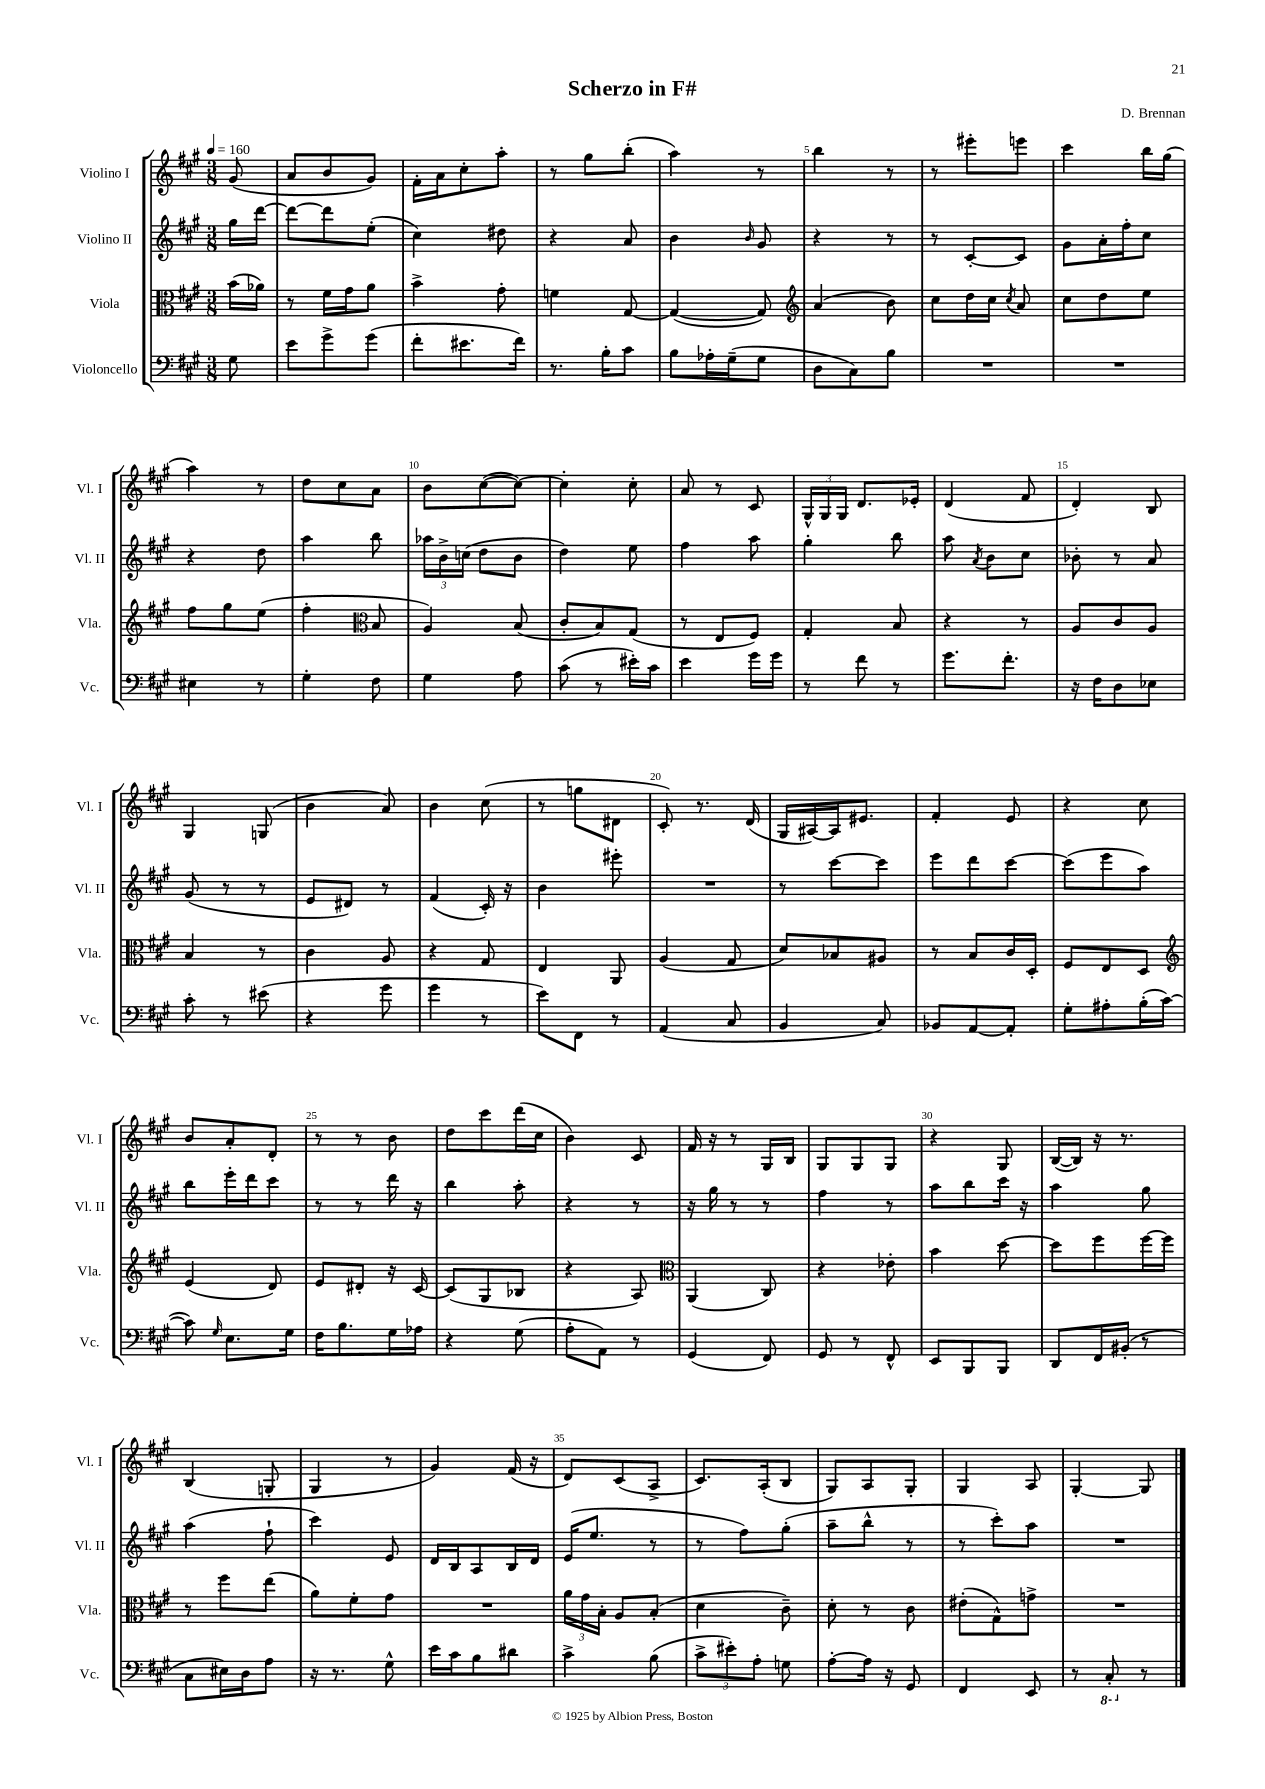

**kern	**kern	**kern	**kern
*staff4	*staff3	*staff2	*staff1
*clefF4	*clefC3	*clefG2	*clefG2
*k[f#c#g#]	*k[f#c#g#]	*k[f#c#g#]	*k[f#c#g#]
*M3/8	*M3/8	*M3/8	*M3/8
*MM160	*MM160	*MM160	*MM160
8G#	(16b	16gg#	(8g#
.	16a-)	[16ddd	.
=	=	=	=
8e	8r	8ddd_	8a
8g#^	16f#	8ddd]	8b
.	16g#	.	.
(8g#	8a	(8ee'	8g#)
=	=	=	=
8f#'	4b^	4cc#)	16f#'
.	.	.	16a
8.e#	.	.	8cc#'
.	8g#'	8dd#	8aa'
16f#)	.	.	.
=	=	=	=
8.r	4f	4r	8r
.	.	.	8gg#
16B'	.	.	.
8c#	[8G#	8a	(8bb'
=	=	=	=
8B	(4G#_	4b	4aa)
16A-'	.	.	.
(16G#~	.	.	.
.	.	16qqb	.
8G#	8G#])	8g#	8r
=	=	=	=
*	*clefG2	*	*
8D	(4a	4r	4bb
8C#)	.	.	.
8B	8b)	8r	8r
=	=	=	=
4.r	8cc#	8r	8r
.	16dd	[8c#'	8eee#'
.	16cc#	.	.
.	8qcc#	.	.
.	8a	8c#]	8eee
=	=	=	=
4.r	8cc#	8g#	4ccc#
.	8dd	16a'	.
.	.	16ff#'	.
.	8ee	8cc#	16bb
.	.	.	(16gg#
=	=	=	=
4E#	8ff#	4r	4aa)
.	8gg#	.	.
8r	(8ee	8dd	8r
=	=	=	=
4G#'	4ff#'	4aa	8dd
.	.	.	8cc#
*	*clefC3	*	*
8F#	8B	8bb	8a
=	=	=	=
4G#	4A)	24aa-	8b
.	.	24b^	.
.	.	(24cc	.
.	.	8dd	([8cc#
8A	(8B	8b	8cc#_)
=	=	=	=
(8c#	8c#'	4dd)	4cc#']
8r	8B)	.	.
16e#')	(8G#	8ee	8cc#'
16c#	.	.	.
=	=	=	=
4e	8r	4ff#	8a
.	8E	.	8r
16g#	8F#)	8aa	8c#
16g#	.	.	.
=	=	=	=
8r	4G#'	4gg#'	24G#^^
.	.	.	24G#
.	.	.	24G#
8f#	.	.	8.d
8r	8B	8bb	.
.	.	.	16e-'
=	=	=	=
8.g#	4r	8aa	(4d
.	.	8qa	.
.	.	8b	.
8.f#'	.	.	.
.	8r	8cc#	8f#
=	=	=	=
16r	8A	8b-'	4d')
16F#	.	.	.
8D	8c#	8r	.
8E-	8A	8a	8B
=	=	=	=
8c#'	4B	(8g#	4G#
8r	.	8r	.
(8e#	8r	8r	(8G
=	=	=	=
4r	4c#	8e	4b
.	.	8d#)	.
8g#	8A	8r	8a)
=	=	=	=
4g#	4r	(4f#	4b
8r	8G#	16c#')	(8cc#
.	.	16r	.
=	=	=	=
8e)	4E	4b	8r
8FF#	.	.	8gg
8r	8AA	8eee#'	8d#
=	=	=	=
(4AA	(4A	4.r	8c#')
.	.	.	8.r
8C#	8G#	.	.
.	.	.	(16d
=	=	=	=
4BB	8d)	8r	16G#
.	.	.	[16A#)
.	8B-	[8ccc#	16A#]
.	.	.	8.e#
8C#)	8A#	8ccc#]	.
=	=	=	=
8BB-	8r	8eee	4f#'
[8AA	8B	8ddd	.
8AA']	16c#	[8ccc#	8e
.	16D'	.	.
=	=	=	=
8G#'	8F#	(8ccc#]	4r
8A#'	8E	8eee	.
(16B'	8D	8aa)	8cc#
[16c#	.	.	.
=	=	=	=
*	*clefG2	*	*
8c#])	(4e	8bb	8b
16qqG#	.	.	.
8.E	.	16eee'	8a'
.	.	16ddd	.
.	8d)	8ccc#	8d'
16G#	.	.	.
=	=	=	=
16F#	8e	8r	8r
8.B	.	.	.
.	8d#'	8r	8r
16G#	16r	16ddd	8b
16A-	[16c#	16r	.
=	=	=	=
4r	(8c#]	4bb	8dd
.	8G#	.	8ccc#
(8G#	8B-	8aa'	(16ddd
.	.	.	16cc#
=	=	=	=
8A'	4r	4r	4b)
8AA)	.	.	.
8r	8A)	8r	8c#
=	=	=	=
*	*clefC3	*	*
(4GG#	(4AA	16r	16f#
.	.	16gg#	16r
.	.	8r	8r
8FF#)	8C#)	8r	16G#
.	.	.	16B
=	=	=	=
8GG#	4r	4ff#	8G#
8r	.	.	8G#
8FF#^^	8e-'	8r	8G#
=	=	=	=
8EE	4b	8aa	4r
8BBB	.	8bb	.
8BBB	[8dd	16ccc#	8G#
.	.	16r	.
=	=	=	=
8DD	8dd]	4aa	([16B
.	.	.	16B])
16FF#	8ff#	.	16r
(16BB#'	.	.	8.r
8r	[16ff#	8gg#	.
.	16ff#]	.	.
=	=	=	=
8C#	8r	(4aa	(4B
16E#)	8ff#	.	.
16D	.	.	.
8A	(8ee	8ff#`	8G'
=	=	=	=
16r	8a)	4ccc#)	4G#
8.r	.	.	.
.	8f#'	.	.
8G#^^	8g#	8e	8r
=	=	=	=
16e	4.r	16d	4g#)
16c#	.	16B	.
8B	.	8A	.
8d#	.	16B	(16f#
.	.	16d	16r
=	=	=	=
4c#^	24a	(16e	8d)
.	24g#	.	.
.	.	8.ee	.
.	24B'	.	.
.	8A	.	(8c#
(8B	(8B'	8r	8A^
=	=	=	=
12c#^	4d	8r	8.c#)
12e#')	.	.	.
.	.	8ff#)	.
12A'	.	.	.
.	.	.	(16A'
8G	8c#~)	(8gg#'	8B
=	=	=	=
[8A'	8d'	8aa~	8G#)
16A]	8r	8bb^^	8A
16r	.	.	.
8GG#	8c#	8r	8G#'
=	=	=	=
4FF#	(8e#'	8r	4G#
.	8G#^^)	8ccc#')	.
8EE	8g^	8aa	8A
=	=	=	=
8r	4.r	4.r	[4G#'
8CC#'	.	.	.
8r	.	.	8G#]
==	==	==	==
*-	*-	*-	*-
